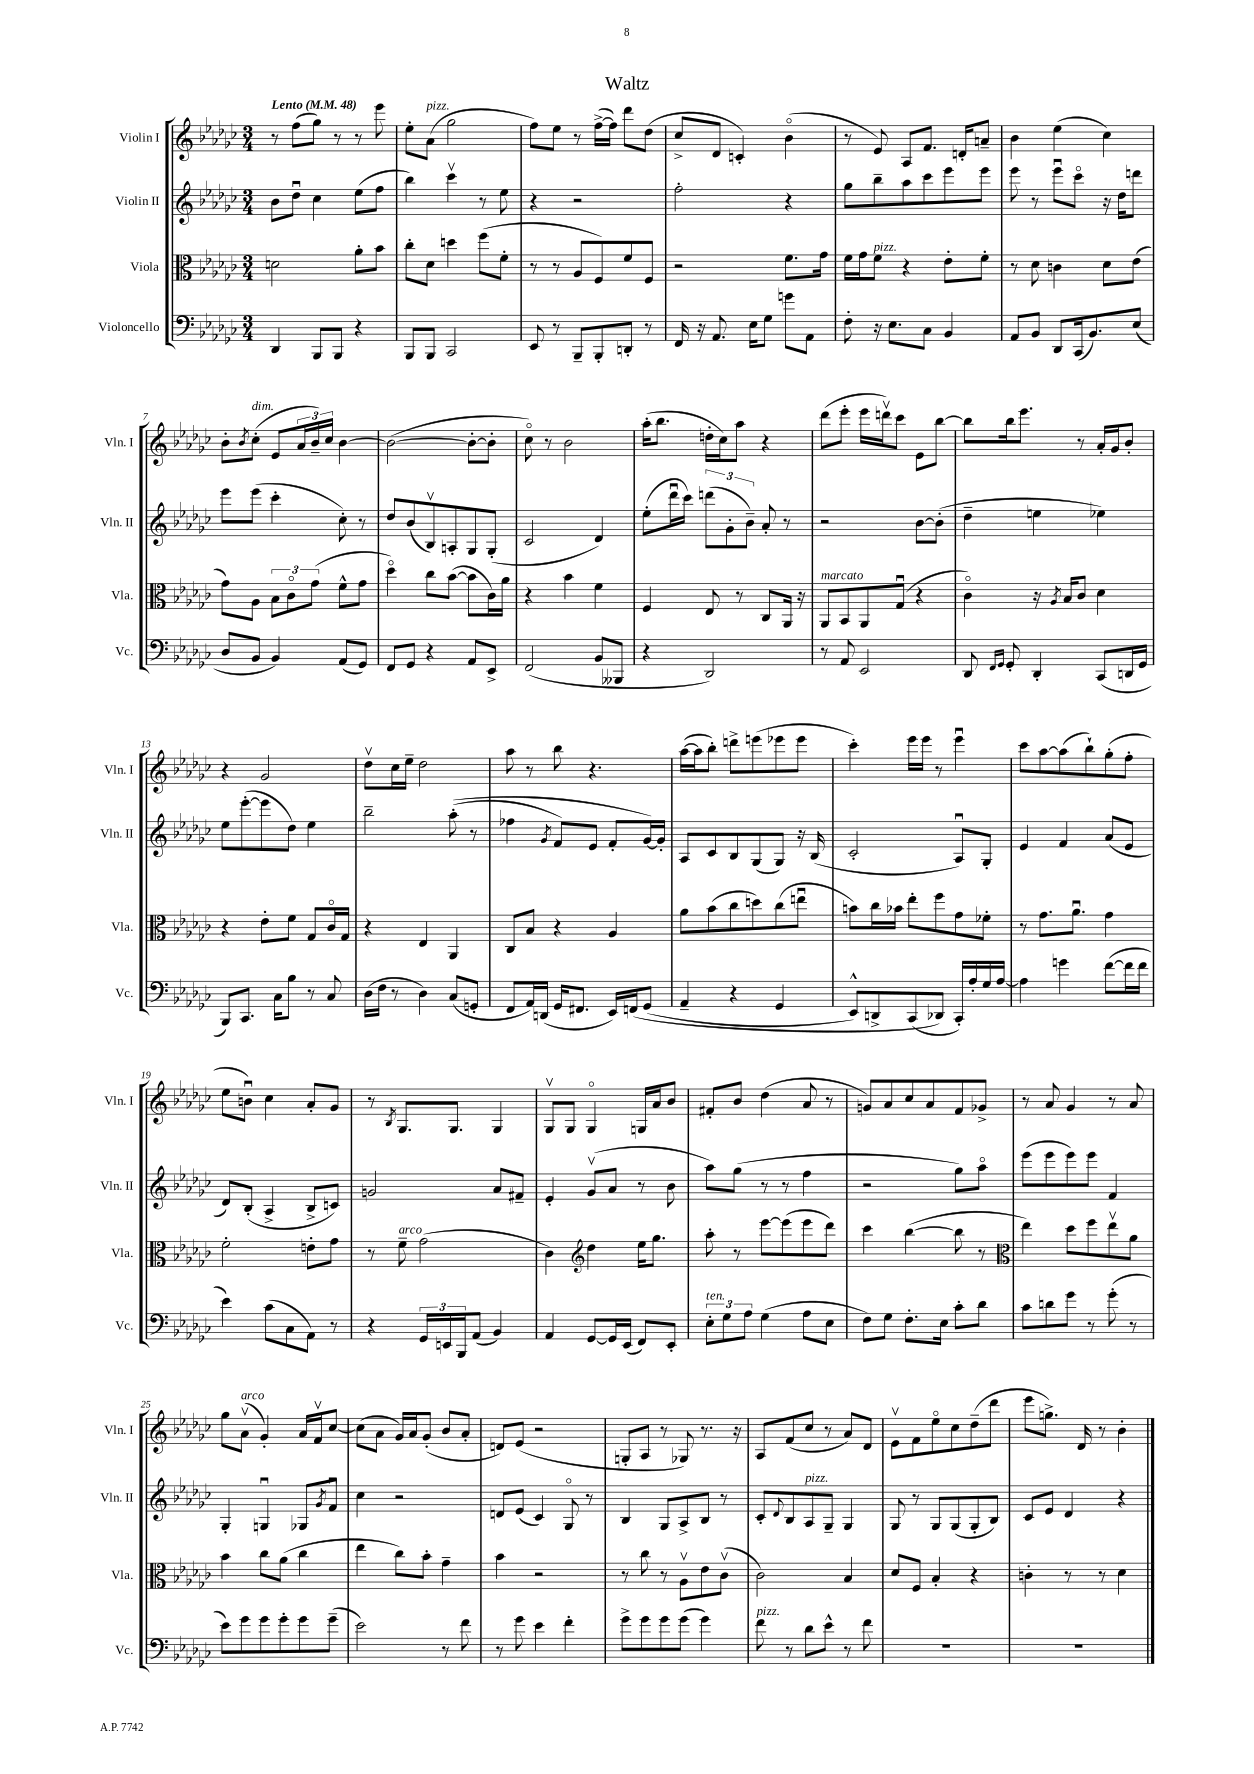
\header { title = "Waltz" }
<<
\new StaffGroup <<
\new Staff = "s0" \with { instrumentName = "Violin I" shortInstrumentName = "Vln. I" } {
    \clef treble \key ges \major \numericTimeSignature \time 3/4 \tempo "Lento" 4 = 48
    r8 f''8( ges''8) r8 r8 ees'''8 |
    ees''8-. aes'8^\markup { \italic "pizz." }( ges''2 |
    f''8) ees''8 r8 f''16~->( f''16) des'''8 des''8( |
    ces''8-> des'8 c'4-.) bes'4\flageolet( |
    r8 ees'8) aes8 f'8. d'16-. a'8-- |
    bes'4 ees''4( ces''4) |
    bes'8-. \acciaccatura { bes'8 } ces''8-.^\markup { \italic "dim." }( ees'8 \tuplet 3/2 { aes'16 bes'16--) ces''16 } bes'4~ |
    bes'2~( bes'8~-. bes'8-. |
    ces''8\flageolet) r8 bes'2 |
    aes''16-.( bes''8. d''16-. ces''16) aes''8 r4 |
    des'''8( ees'''8-. ees'''16 d'''16\upbow) ces'''8 ees'8 bes''8~ |
    bes''8 bes''16 ees'''8. r8 aes'16-. ges'16 bes'8-. |
    r4 ges'2 |
    des''8\upbow ces''16 ees''16-- des''2 |
    aes''8 r8 bes''8 r4. |
    aes''16~( aes''16 bes''8-.) d'''8-> e'''8( ees'''8 ees'''8 |
    ces'''4-.) ees'''16 ees'''16 r8 ees'''4\downbow |
    ces'''8 aes''8~ aes''8( bes''8-!) ges''8-.( f''8-. |
    ees''8 b'8\downbow) ces''4 aes'8-. ges'8 |
    r8 \acciaccatura { bes8 } ges8. ges8. ges4 |
    ges8\upbow ges8 ges4\flageolet g16 aes'16 bes'8 |
    fis'8-. bes'8 des''4( aes'8 r8 |
    g'8) aes'8 ces''8 aes'8 f'8 ges'8-> |
    r8 aes'8 ges'4 r8 aes'8 |
    ges''8 aes'8\upbow^\markup { \italic "arco" }( ges'4-.) aes'16 f'16\upbow ces''8~ |
    ces''8( aes'8 ges'16) aes'16 ges'8-.( bes'8 aes'8-. |
    d'8) ees'8( r2 |
    g8-. aes8 r8 ges8) r8. r16 |
    aes8 f'8( ces''8 r8 aes'8) des'8 |
    ees'8\upbow f'8 ees''8\flageolet ces''8 des''8--( des'''8 |
    ees'''8 g''8.->) des'16 r8 bes'4-. \bar "|." |
}
\new Staff = "s1" \with { instrumentName = "Violin II" shortInstrumentName = "Vln. II" } {
    \clef treble \key ges \major \numericTimeSignature \time 3/4
    bes'8 des''8\downbow ces''4 ees''8( f''8 |
    bes''4) ces'''4\upbow r8 ees''8 |
    r4 r2 |
    f''2-. r4 |
    ges''8 bes''8-- aes''8 ces'''8 ees'''8 ees'''8 |
    ees'''8 r8 ees'''8\downbow ces'''8\flageolet r16 des''16 d'''8 |
    ees'''8 ees'''8( ces'''4-. ces''8-.) r8 |
    des''8 bes'8( bes8\upbow) a8-. ges8 ges8-.( |
    ces'2 des'4) |
    ees''8-.( des'''16\downbow ces'''16) \tuplet 3/2 { d'''8( ges'8-. bes'8--) } aes'8-. r8 |
    r2 bes'8~ bes'8-.( |
    des''4-- e''4 ees''4) |
    ees''8 ees'''8~-.( ees'''8 des''8) ees''4 |
    bes''2-- aes''8-.(\( r8 |
    fes''4 \acciaccatura { ges'8 } f'8) ees'8 f'8-. ges'16~\) ges'16-. |
    aes8 ces'8 bes8 ges8( ges8) r16 bes16( |
    ces'2-. aes8\downbow) ges8-. |
    ees'4 f'4 aes'8( ees'8 |
    des'8) bes8-.( aes4-> bes8-> c'8) |
    g'2 aes'8 fis'8-- |
    ees'4-. ges'8\upbow( aes'8 r8 bes'8 |
    aes''8) ges''8( r8 r8 f''4 |
    r2 ges''8) aes''8\flageolet |
    ees'''8( ees'''8 ees'''8) ees'''8 f'4 |
    ges4-. g4\downbow ges8 \acciaccatura { ges'8 } f'8\downbow |
    ces''4 r2 |
    d'8 ees'8( ces'4) ges8\flageolet r8 |
    bes4 ges8 aes8-> bes8 r8 |
    ces'8-. \appoggiatura { des'8 } bes8 aes8^\markup { \italic "pizz." } ges8-- ges4 |
    ges8 r8 ges8 ges8( ges8-. bes8) |
    ces'8 ees'8 des'4 r4 \bar "|." |
}
\new Staff = "s2" \with { instrumentName = "Viola" shortInstrumentName = "Vla." } {
    \clef alto \key ges \major \numericTimeSignature \time 3/4
    d'2 aes'8-. bes'8 |
    ces''8-. des'8 d''4 f''8( f'8-. |
    r8 r8 aes8 f8) f'8 f8 |
    r2 f'8. ges'16 |
    f'16 ges'16 f'8^\markup { \italic "pizz." } r4 ees'8-. f'8-. |
    r8 des'8 c'4 des'8 ees'8( |
    ges'8) aes8 \tuplet 3/2 { bes8 ces'8\flageolet ges'8( } f'8-^ ges'8 |
    des''4\flageolet) ces''8 bes'8~( bes'8 ces'16) aes'16 |
    r4 bes'4 f'4 |
    f4 ees8 r8 ces8 aes,16 r16 |
    aes,8^\markup { \italic "marcato" } bes,8 aes,8 ges8\downbow( r4 |
    ces'4\flageolet) r16 \acciaccatura { aes8 } bes16 ces'8 des'4 |
    r4 ees'8-. f'8 ges8 ces'16\flageolet ges16 |
    r4 ees4 aes,4 |
    ces8 bes8 r4 aes4 |
    aes'8 bes'8( ces''8 d''8) ces''8( e''8\downbow |
    b'8) ces''16 bes'16 ees''8-. f''8 ges'8 fes'8-. |
    r8 ges'8. aes'8.\downbow ges'4 |
    f'2-. e'8-. ges'8 |
    r8 f'8--^\markup { \italic "arco" } ges'2( |
    ces'4) \clef treble des''4 ees''16 ges''8. |
    aes''8-. r8 ees'''8~ ees'''8( ees'''8 des'''8) |
    ces'''4 bes''4~( bes''8 r8 |
    \clef alto ees''4) des''8 f''8 ees''8\upbow aes'8 |
    bes'4 ces''8 aes'8( ces''4 |
    ees''4 ces''8) bes'8-. ges'4-- |
    bes'4 r2 |
    r8 ces''8 r8 aes8\upbow ees'8 ces'8\upbow( |
    ces'2) bes4 |
    des'8 f8 bes4-. r4 |
    c'4-. r8 r8 des'4 \bar "|." |
}
\new Staff = "s3" \with { instrumentName = "Violoncello" shortInstrumentName = "Vc." } {
    \clef bass \key ges \major \numericTimeSignature \time 3/4
    des,4 bes,,8 bes,,8 r4 |
    bes,,8 bes,,8 ces,2 |
    ees,8 r8 bes,,8-- bes,,8-. d,8-. r8 |
    f,16 r16 aes,8. ees16 ges8 g'8 aes,8 |
    f8-. r16 ees8. ces8 bes,4 |
    aes,8 bes,8 des,8 ces,16( bes,8.) ees8( |
    des8 bes,8 bes,4) aes,8( ges,8) |
    f,8 ges,8 r4 aes,8 ees,8-> |
    f,2( bes,8 beses,,8 |
    r4 des,2) |
    r8 aes,8 ees,2 |
    des,8 \grace { f,16 ges,16 } ges,8-. des,4-. ces,8( d,16 ges,16 |
    bes,,8) ces,8. ces16 bes8 r8 ces8 |
    des16( f16 r8 des4) ces8( g,8-. |
    f,8 aes,16) d,16( ges,16 fis,8. ees,16) f,16\( ges,8( |
    aes,4-- r4 ges,4 |
    ees,8-^) d,8-> ces,8( des,8\) ces,16-.) aes16-. ges16 aes16~ |
    aes4 g'4 f'8~( f'16 f'16 |
    ees'4) ces'8( ces8 aes,8) r8 |
    r4 \tuplet 3/2 { ges,16 e,16 bes,,16 } aes,8( bes,4) |
    aes,4 ges,8~ ges,16 ees,16( f,8) ees,8-. |
    \tuplet 3/2 { ees8-.^\markup { \italic "ten." } ges8 aes8 } ges4( aes8 ees8 |
    f8) ges8 f8.-. ees16 ces'8-. des'8 |
    ces'8 d'8 ges'8 r8 ges'8-.( r8 |
    ees'8) ges'8 ges'8 ges'8-. ges'8 ges'8--( |
    ees'2) r8 f'8 |
    r8 ges'8 ees'4 f'4-. |
    ges'8-> ges'8 ges'8 ges'8( ges'4) |
    f'8^\markup { \italic "pizz." } r8 des'8 ees'8-^ r8 f'8 |
    R2. |
    R2. \bar "|." |
}
>>
>>
